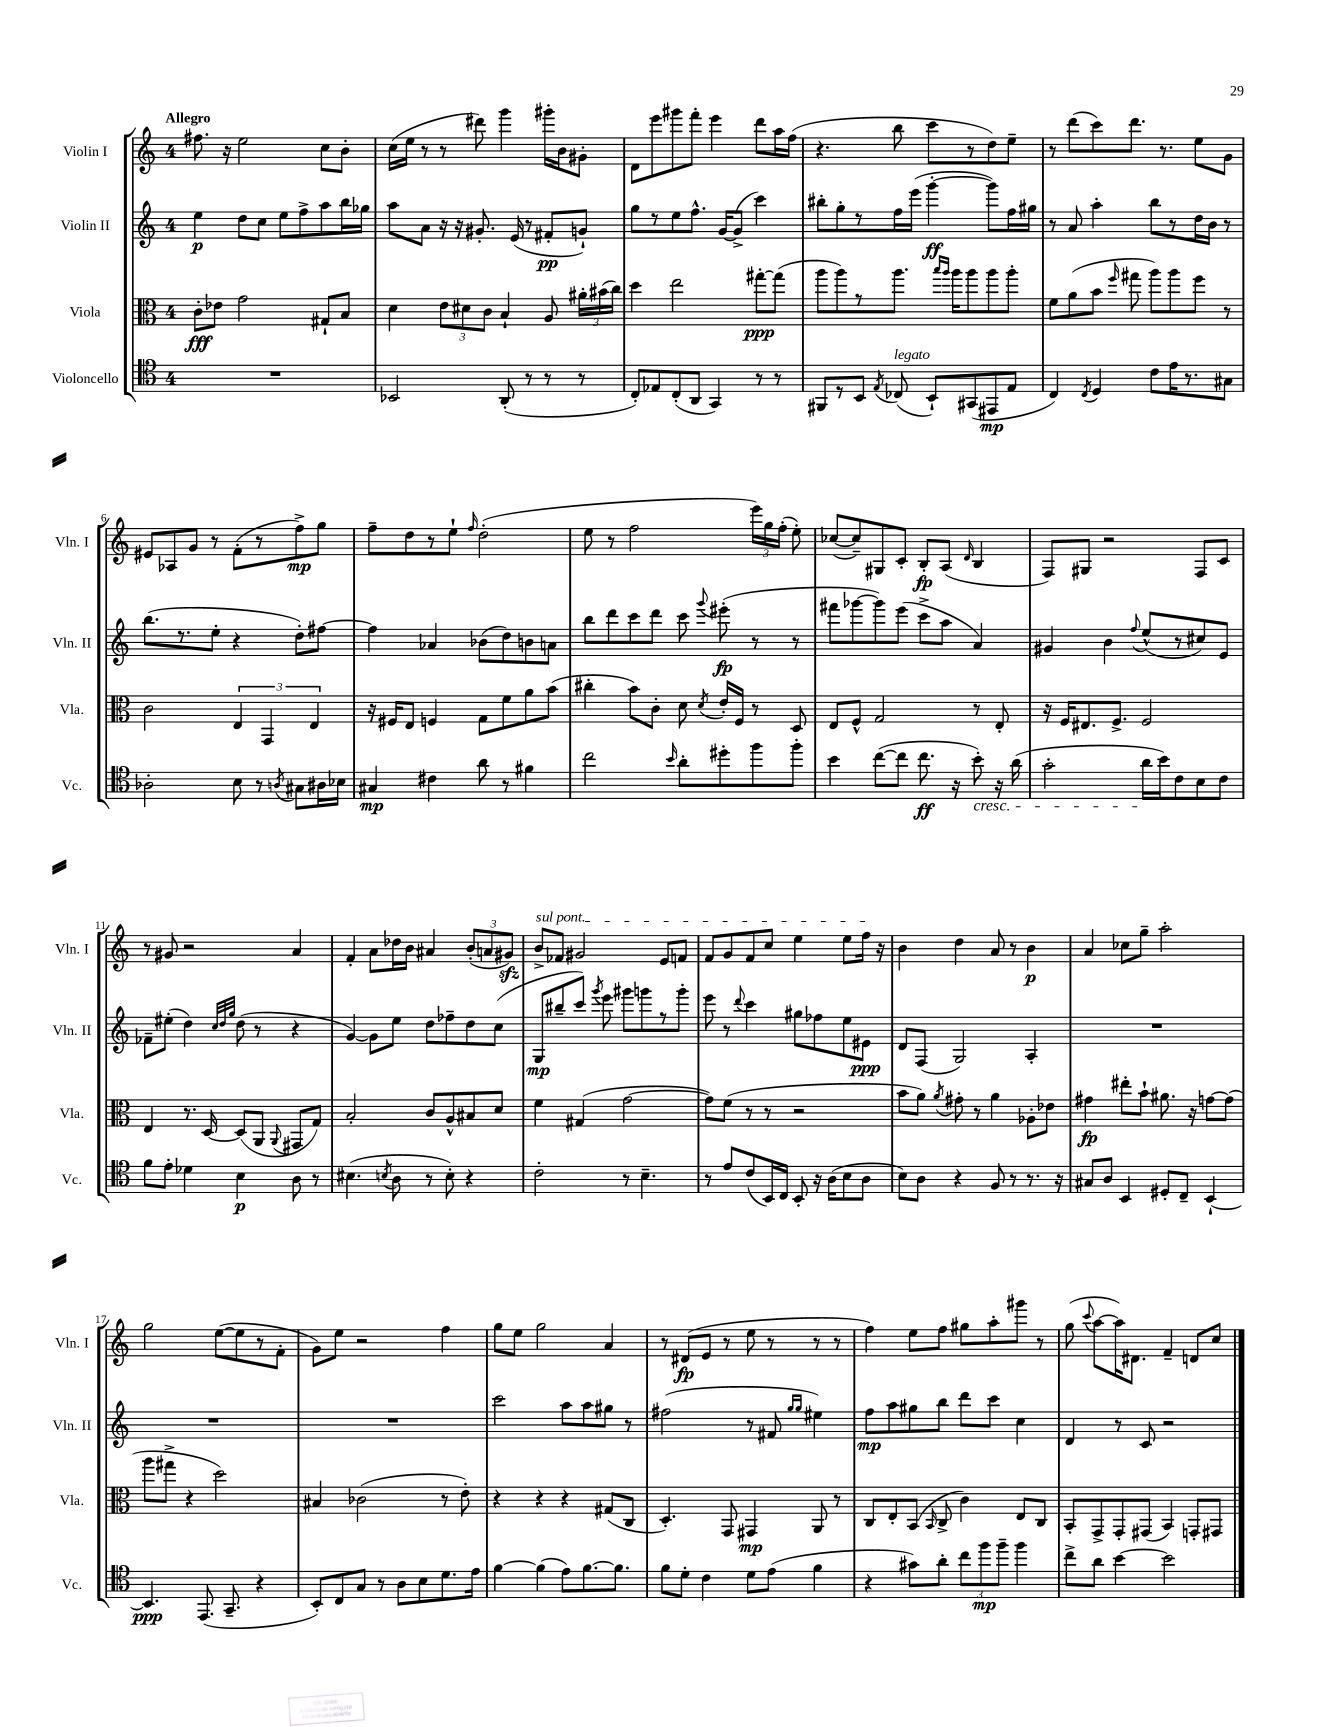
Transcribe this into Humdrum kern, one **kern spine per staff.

**kern	**kern	**kern	**kern
*staff4	*staff3	*staff2	*staff1
*clefC4	*clefC3	*clefG2	*clefG2
*k[]	*k[]	*k[]	*k[]
*M4/4	*M4/4	*M4/4	*M4/4
1r	8c'	4ee	8.ff#
.	8e-	.	.
.	.	.	16r
.	2g	8dd	2ee
.	.	8cc	.
.	.	8ee	.
.	.	8ff^	.
.	8G#`	8aa	8cc
.	8B	16bb	8b'
.	.	16gg-	.
=	=	=	=
2BB-	4d	8aa	(16cc
.	.	.	16ee
.	.	8a	8r
.	12e	16r	8r
.	.	16r	.
.	12d#	.	.
.	.	8.g#'	8ddd#)
.	12c	.	.
(8AA'	4B`	.	4ggg
.	.	(16e	.
8r	.	8r	.
8r	8A	8f#'	16ggg#'
.	.	.	16b
8r	24a#'	8g`)	8g#'
.	(24b#	.	.
.	24cc)	.	.
=	=	=	=
8C')	4dd	8gg	8d
8E-	.	8r	8eee
(8C'	2ee	8ee	8ggg#
8AA	.	8.ff^^	8fff'
4GG)	.	.	4eee
.	.	[16g	.
.	.	(8g^]	.
8r	[8gg#'	4ccc)	8ddd
8r	(8gg#]	.	16aa
.	.	.	(16ff
=	=	=	=
8FF#	8aa	8bb#'	4.r
8r	8aa)	8gg'	.
8BB	8r	8r	.
8qE	.	.	.
(8C-	8.aa	16ff	8bb
.	.	(16eee	.
8BB`)	.	[4ggg'	8ccc
.	16qqbb	.	.
.	16qqaa	.	.
.	16aa	.	.
(8GG#	8aa	.	8r
8EE#	8aa	8ggg])	8dd)
8E	8aa'	16ff	8ee~
.	.	16gg#	.
=	=	=	=
4C)	8f	8r	8r
.	(8a	8a	(8ddd
8qC	.	.	.
4D	8b	4aa'	8ccc)
.	16qqff	.	.
.	8gg#	.	8.ddd
8c	8aa)	8bb	.
.	.	.	8.r
16e	8aa	8r	.
8.r	.	.	.
.	8ff	16dd	8ee
.	.	16b	.
8G#	8r	8r	8g
=	=	=	=
2A-'	2c	(8.bb	8e#
.	.	.	8A-
.	.	8.r	.
.	.	.	8g
.	.	8ee'	8r
8B	6E	4r	(8f'
8r	.	.	8r
.	6GG	.	.
8qA	.	.	.
8G#	.	8dd')	8ff^)
.	6E	.	.
16A#	.	[8ff#	8gg
16B-	.	.	.
=	=	=	=
4G#	16r	4ff#]	8ff~
.	16F#	.	.
.	8E	.	8dd
4c#	4F	4a-	8r
.	.	.	8ee`
.	.	.	16qqff
8a	8G	(8b-	(2dd'
8r	8f	8dd)	.
4f#	8a	8b	.
.	(8b	8a	.
=	=	=	=
2cc	4cc#'	8bb	8ee
.	.	8ddd	8r
.	8b)	8ccc	2ff
.	8c'	8ddd	.
16qqb	.	.	.
8a'	8d	8ccc	.
.	8qd	8qqggg	.
8dd#'	16e'	(8eee#'	.
.	16F	.	.
8ff	8r	8r	24eee)
.	.	.	24gg
.	.	.	(24ff'
8ff'	8D	8r	8ee')
=	=	=	=
4b	8E	8fff#	([8cc-
.	8F^^	[8ggg-	8cc-~])
([8cc	2G	8ggg-])	8G#
8cc]	.	(8eee	8c'
8.cc	.	8ccc^	8B'
.	.	8aa	(8A
16r	.	.	.
.	.	.	16qqd
8b')	8r	4a)	4B
16r	8E'	.	.
(16a	.	.	.
=	=	=	=
2g'	16r	4g#	8F)
.	16F	.	.
.	8.E#	.	8G#
.	.	4b	2r
.	8.F^	.	.
.	.	8qqff	.
16a	2F	(8ee^^	.
16b)	.	.	.
8c	.	8r	.
8B	.	8cc#)	8F
8c	.	8e	8c
=	=	=	=
8f	4E	8f-~	8r
8e'	.	(8ee#'	8g#
4d-	8.r	4dd)	2r
.	[16D	.	.
.	.	32qqcc	.
.	.	32qqdd	.
.	.	32qqgg	.
4B	(8D]	(8dd	.
.	8AA	8r	.
.	8qqAA	.	.
8A	8GG#	4r	4a
8r	8G)	.	.
=	=	=	=
(4.B#	2B'	[4g)	4f'
.	.	8g]	8a
8qB	.	.	.
8A	.	8ee	16dd-
.	.	.	16b
8r	8c	8dd	4a#
8B')	8A^^	8ff-~	.
4r	8B#	8dd	(12b'
.	.	.	12a
.	8d	(8cc	.
.	.	.	12g#)
=	=	=	=
2c'	4f	8G	8b^
.	.	8bb#~	8f-
.	(4G#	8ccc)	2g#
.	.	8qggg	.
.	.	8eee	.
8r	[2g	8ggg#	.
4.B~	.	8ggg	.
.	.	8r	8e
.	.	8ggg'	8f
=	=	=	=
8r	8g])	8eee	8f
8e	(8f	8r	8g
.	.	8qqddd	.
(8c	8r	4ccc	8f
16BB)	8r	.	8cc
16C	.	.	.
8BB'	2r	8gg#	4ee
16r	.	8ff-	.
(16A	.	.	.
8B	.	8ee	8ee
8A	.	8e#	16ff
.	.	.	16r
=	=	=	=
8B)	8b	8d	4b
8A	8a)	(8F	.
.	8qa	.	.
4r	8g#'	2G)	4dd
.	8r	.	.
8F	4a	.	8a
8r	.	.	8r
8.r	8A-'	4A'	4b
.	8e-	.	.
16r	.	.	.
=	=	=	=
8G#	4g#	1r	4a
8A	.	.	.
4BB	8ee#'	.	8cc-
.	8b`	.	8gg~
8D#'	8.a#	.	2aa'
8C~	.	.	.
.	16r	.	.
[4BB`	[8g	.	.
.	(8g]	.	.
=	=	=	=
4.BB]	8aa	1r	2gg
.	8gg#^	.	.
.	4r	.	.
(8.EE	.	.	.
.	2dd)	.	([8ee
8.GG~	.	.	.
.	.	.	8ee]
4r	.	.	8r
.	.	.	8f'
=	=	=	=
8BB')	4B#	1r	8g)
8C	.	.	8ee
8G	(2c-	.	2r
8r	.	.	.
8A	.	.	.
8B	.	.	.
8.d	8r	.	4ff
.	8e')	.	.
16e	.	.	.
=	=	=	=
[4f	4r	2ccc	8gg
.	.	.	8ee
(4f]	4r	.	2gg
8e)	4r	8aa	.
[8.f	.	8aa	.
.	(8G#	8gg#	4a
8.f]	.	.	.
.	8C	8r	.
=	=	=	=
8f	4.D')	(2ff#	8r
8d'	.	.	(8d#
4c	.	.	8e
.	8GG	.	8r
8d	4GG#	8r	8ee
(8e	.	8f#	8r
.	.	16qqgg	.
.	.	16qqgg	.
4f	8AA	4ee#)	8r
.	8r	.	8r
=	=	=	=
4r	8C	8ff	4ff)
.	8E'	8aa	.
8g#)	(8BB	8gg#	8ee
.	16qqBB	.	.
8a'	8C^	8bb	8ff
12cc	4c)	8ddd	8gg#
12ff	.	.	.
.	.	8ccc	8aa'
12ff~	.	.	.
4ff	8E	4cc	8ggg#
.	8C	.	8r
=	=	=	=
8cc^	8BB'	4d	(8gg
.	.	.	8qqccc
8a	8GG^	.	[8aa
[4b	8GG'	8r	16aa])
.	.	.	8.d#
.	(8GG#	8c	.
2b]	4BB)	2r	4f~
.	8GG'	.	8d
.	8GG#	.	8cc
==	==	==	==
*-	*-	*-	*-
